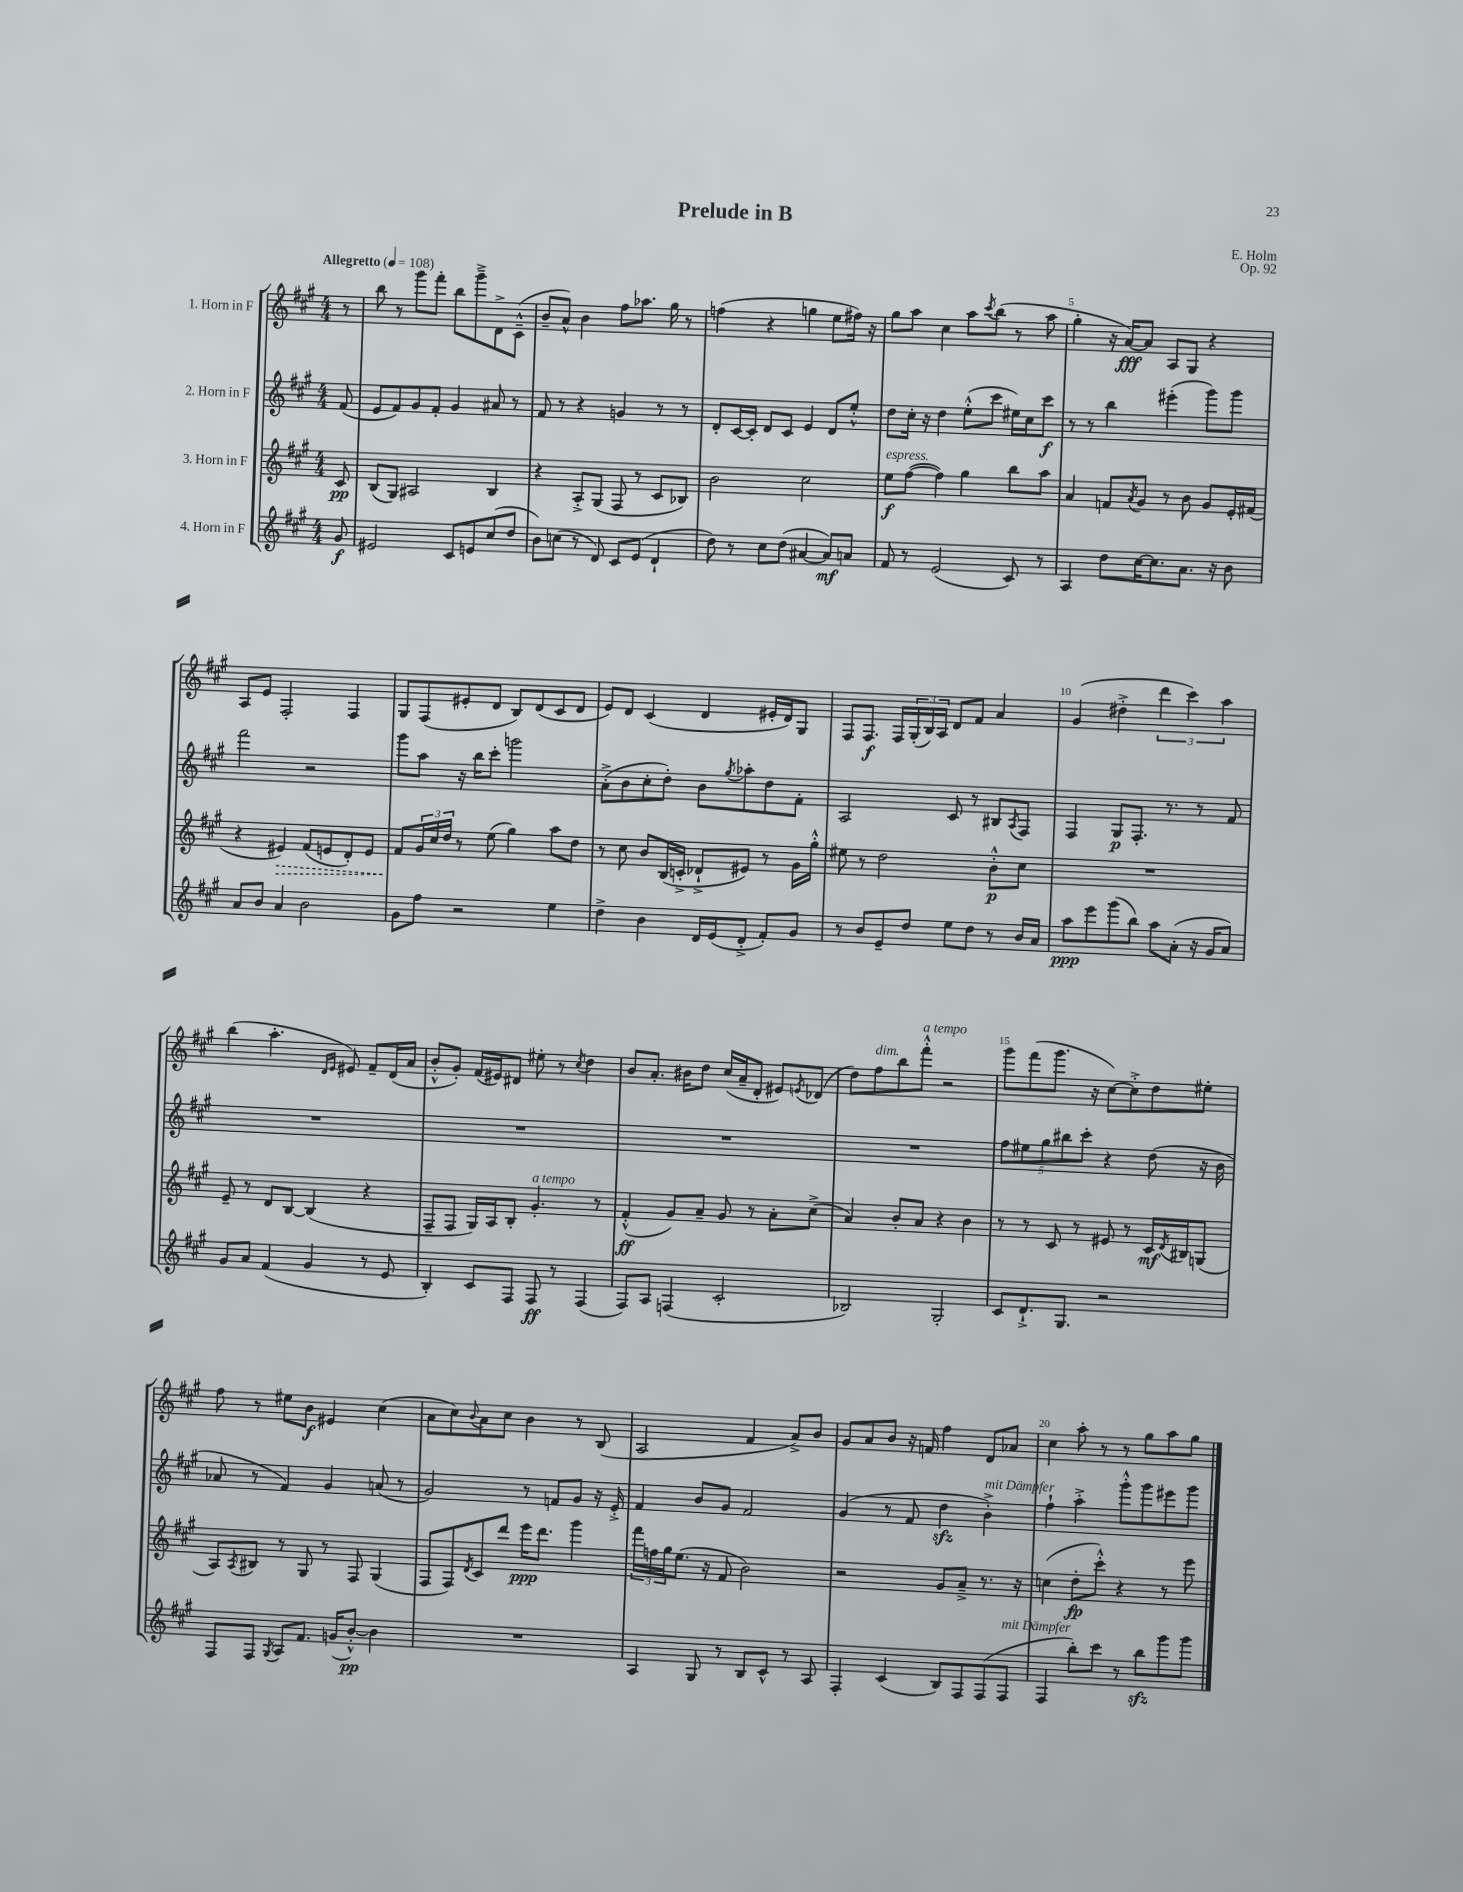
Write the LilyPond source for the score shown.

\header { title = "Prelude in B" composer = "E. Holm" opus = "Op. 92" }
<<
\new StaffGroup <<
\new Staff = "s0" \with { instrumentName = "1. Horn in F" } {
    \clef treble \key a \major \numericTimeSignature \time 4/4 \partial 8 \tempo "Allegretto" 4 = 108
    r8 |
    b''8 r8 gis'''8 fis'''8-. b''8 gis'''8---> d'8-> cis'8---^( |
    b'8-- a'8-^) b'4 fis''8 aes''8. gis''16 r8 |
    f''4( r4 g''4 e''8 fis''16) r16 |
    gis''8 a''8 cis''4 a''8 \acciaccatura { cis'''8 } b''8( r8 a''8 |
    gis''4-. r16 a'16~\fff) a'8 a8 gis8 r4 |
    a8 e'8 fis2-. fis4 |
    gis8 fis8( eis'8-. d'8 b8) d'8( cis'8 d'8 |
    e'8) d'8 cis'4( d'4 eis'16-. d'16) gis8 |
    fis8 fis8.\f fis16 \tuplet 3/2 { gis16-.( b16) a16 } d'8 fis'8 a'4 |
    gis'4( dis''4-.-> \tuplet 3/2 { d'''4 cis'''4) a''4 } |
    b''4( a''4.-. \grace { d'16 e'16 } eis'8) fis'8-- d'16( a'16 |
    b'8-.-^ gis'8-.) fis'16( eis'16) dis'8 eis''8-. r8 \acciaccatura { cis''8 } d''4 |
    b'8 a'8.-. bis'16 d''8 cis''16( a'16-- d'8-. eis'8) \acciaccatura { e'8 } des'8( |
    d''8) fis''8^\markup { \italic "dim." } b''8 fis'''8-.-^^\markup { \italic "a tempo" } r2 |
    gis'''8 fis'''8( gis'''8. r16 cis''8~) cis''8-.-> d''8 eis''8-. |
    fis''8 r8 eis''8 b'8\f eis'4 cis''4( |
    a'8 cis''8) \appoggiatura { b'8 } a'8 cis''8 b'4 r8 b8( |
    a2 fis'4 a'8->) b'8 |
    gis'8 a'8 b'8 r16 f'16 fis''4 d'8 aes'8 |
    cis''4 a''8-. r8 r8 gis''8 a''8 gis''8 \bar "|." |
}
\new Staff = "s1" \with { instrumentName = "2. Horn in F" } {
    \clef treble \key a \major \numericTimeSignature \time 4/4 \partial 8
    fis'8( |
    e'8 fis'8) gis'8 fis'8-. gis'4 ais'8 r8 |
    fis'8 r8 r4 g'4 r8 r8 |
    d'8-. cis'16~ cis'16-. d'8 cis'8 e'4 d'8 e''8-.-^ |
    d''8 cis''16-. r16 d''4 e''8-.-^( cis'''8 eis''16) cis''16 cis'''8\f |
    r8 r8 b''4 eis'''4-.( gis'''8) gis'''8 |
    fis'''2 r2 |
    gis'''8 a''8 r16 b''16 cis'''8-. g'''2 |
    a'8-.->( b'8 cis''8-. d''8-.) b'8 \acciaccatura { gis''8 } aes''8-. d''8 fis'8-. |
    a2 cis'8 r8 bis8 \acciaccatura { a8 } fis8 |
    fis4 gis8\p fis8.-. r8. r8 fis'8 |
    R1 |
    R1 |
    R1 |
    R1 |
    \tuplet 5/4 { fis''8 eis''8 gis''8 bis''8 cis'''8-. } r4 d''8( r16 b'16 |
    aes'8 r8 fis'4) gis'4 a'8( r8 |
    gis'2) r8 f'8 gis'8 r16 e'16-.-> |
    fis'4 b'8 gis'8 fis'2 |
    gis'4( r8 fis'8 d''4\sfz b'4-.->^\markup { \italic "mit Dämpfer" }) |
    fis''4-! a''4-.-> gis'''8-.-^ gis'''8 eis'''8 gis'''8 \bar "|." |
}
\new Staff = "s2" \with { instrumentName = "3. Horn in F" } {
    \clef treble \key a \major \numericTimeSignature \time 4/4 \partial 8
    cis'8\pp |
    b8( gis8) ais2 b4 |
    r4 a8-.-> gis8( fis8 r8 cis'8 bes8) |
    b'2 cis''2 |
    e''8\f^\markup { \italic "espress." } fis''8~( fis''4) gis''4 b''8 a''8 |
    a'4 f'8 \acciaccatura { a'8 } gis'8 r8 b'8 gis'8 e'16-. fis'16( |
    r4 \once \override Hairpin.style = #'dashed-line eis'4\>) fis'8( e'8 d'8-.) e'8 |
    fis'8\! \tuplet 3/2 { gis'16 cis''16 d''16 } r8 e''8( gis''4) a''8 d''8 |
    r8 cis''8 b'8 b16( c'16-.-> des'8-!-> eis'8) r8 gis'16 gis''16-.-^ |
    eis''8 r8 d''2 b'8-.-^\p cis''8 |
    R1 |
    e'8-- r8 d'8 b8~ b4( r4 |
    fis8-- fis8 gis16) a16 b8-. gis'4.-.^\markup { \italic "a tempo" } r8 |
    fis'4-.-^\ff( gis'8) a'8-- gis'8 r8 a'8-. cis''8->( |
    a'4) b'8-. a'8 r4 b'4 |
    r8 r8 cis'8 r8 eis'8 r8 cis'16\mf \acciaccatura { d'8 } bis16 g8( |
    a8) \acciaccatura { a8 } bis8 r8 gis8 r8 fis8 gis4( |
    fis8 fis8) \acciaccatura { d'8 } cis'8 d'''8 e'''16\ppp d'''8. gis'''4 |
    \tuplet 3/2 { fis'''16 f''16 gis''16 } e''8.( r16 fis'8 b'2) |
    r2 gis'8 a'8---> r8. r16 |
    c''4( d''8-.\fp cis'''8-.-^) r4 r8 e'''8 \bar "|." |
}
\new Staff = "s3" \with { instrumentName = "4. Horn in F" } {
    \clef treble \key a \major \numericTimeSignature \time 4/4 \partial 8
    gis'8\f |
    eis'2 cis'8 e'8 cis''8( d''8 |
    b'8) c''8( r8 d'8) cis'8 e'8( d'4-! |
    d''8) r8 cis''8 d''8( ais'4~ ais'8\mf) a'8 |
    fis'8 r8 e'2( cis'8) r8 |
    a4 d''8 cis''16~ cis''8. a'8. r16 b'8 |
    a'8 b'8 a'4 b'2 |
    gis'8 fis''8 r2 e''4 |
    d''4-> b'4 d'16 e'16( d'8-.-> fis'8-.) gis'8 |
    r8 b'8 e'8-- d''8 e''8 d''8 r8 b'16 a'16 |
    a''8\ppp e'''8 gis'''8( b''8) a''8 a'8-.( r16 gis'16 a'8) |
    gis'8 a'8 fis'4( gis'4 r8 e'8 |
    b4-.) cis'8 fis8 fis8\ff r8 fis4( |
    fis8) a8 f4( cis'2-. |
    bes2) gis2-. |
    cis'8 d'8.-!-> gis8. r2 |
    fis8 fis8 \acciaccatura { gis8 } a8 fis'8. g'16( b'8~-.-^\pp) b'4 |
    R1 |
    a4 gis8 r8 b8 cis'8-^ r8 a8 |
    fis4-. cis'4( b8) fis8 fis8( fis8^\markup { \italic "mit Dämpfer" } |
    fis4 b''8-.) cis'''8 r8 b''8\sfz gis'''8 gis'''8 \bar "|." |
}
>>
>>
\layout { \context { \Score \override BarNumber.break-visibility = ##(#f #t #t) barNumberVisibility = #(every-nth-bar-number-visible 5) } }
